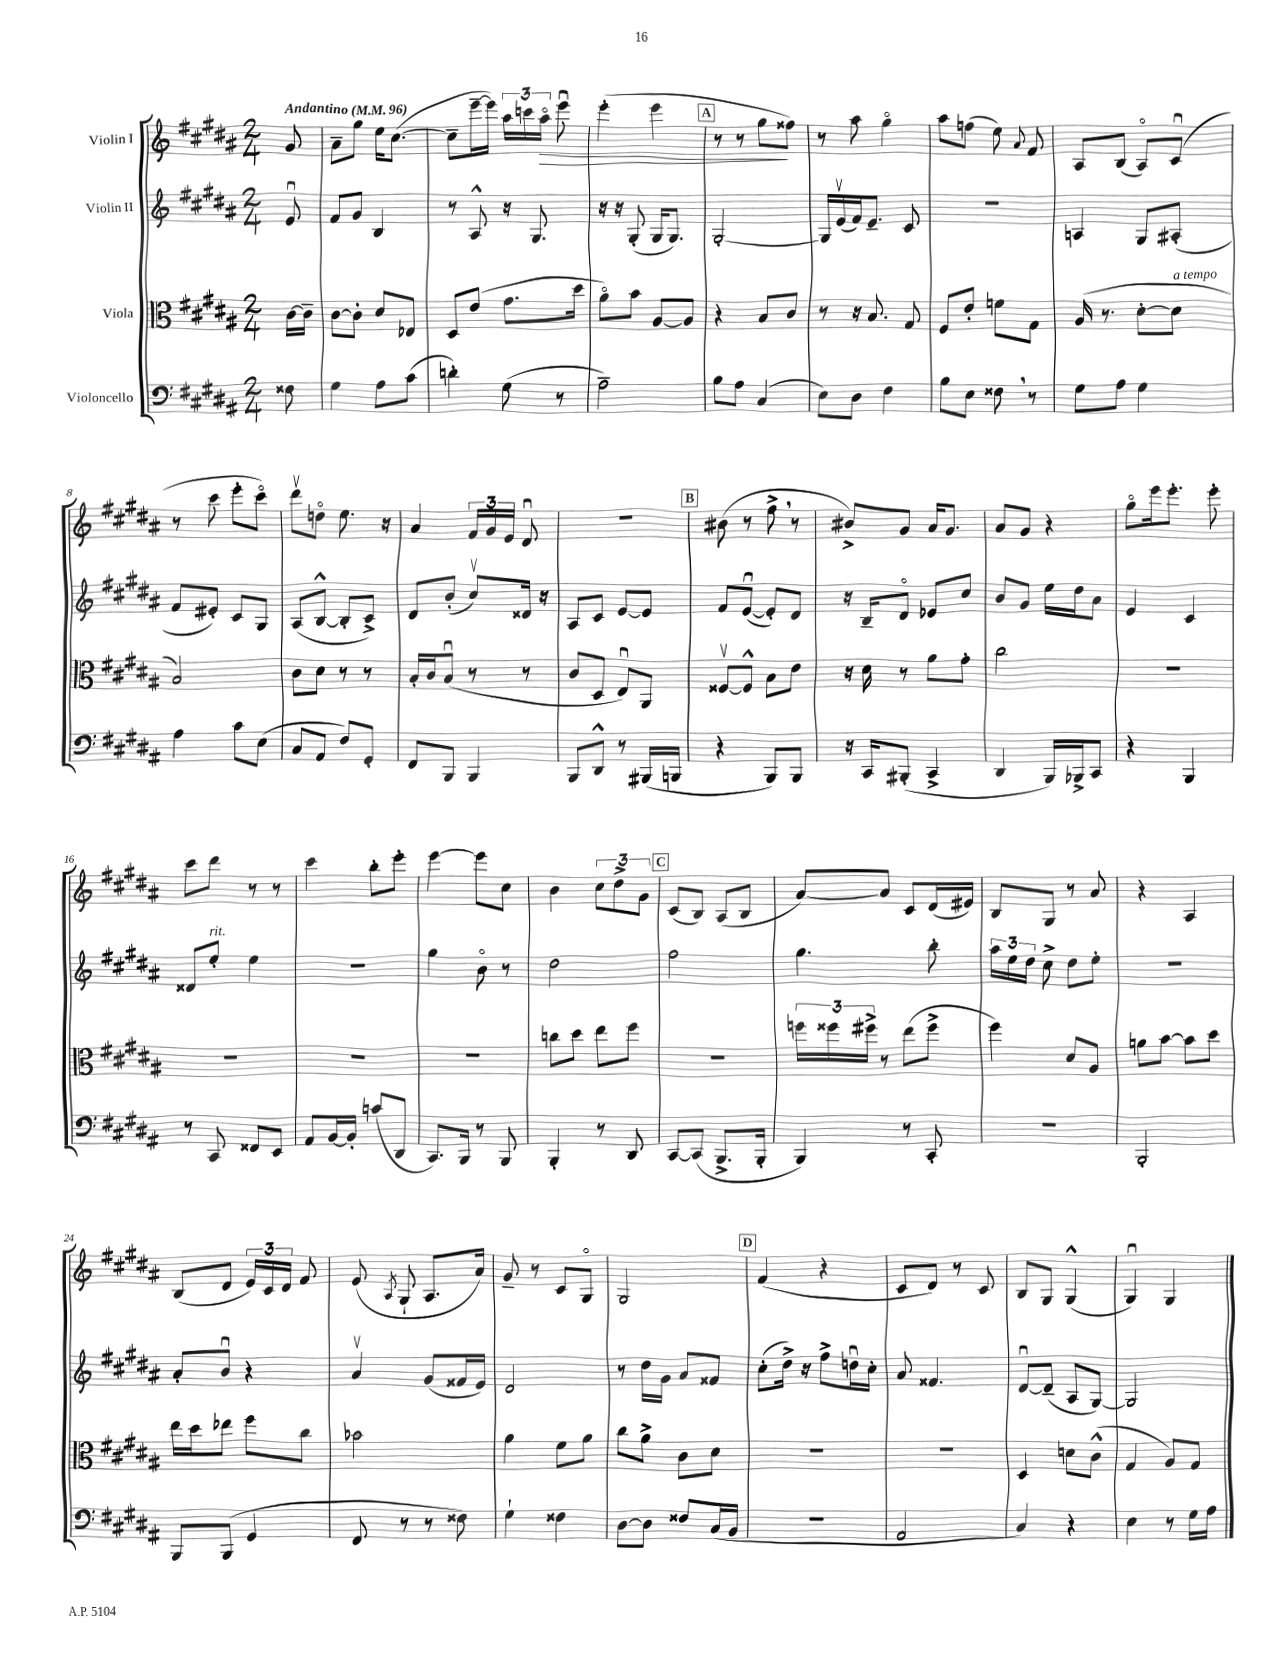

**kern	**kern	**kern	**kern	**dynam
*part4	*part3	*part2	*part1	*part1
*staff4	*staff3	*staff2	*staff1	*staff1
*I"Violoncello	*I"Viola	*I"Violin II	*I"Violin I	*
*clefF4	*clefC3	*clefG2	*clefG2	*
*k[f#c#g#d#a#]	*k[f#c#g#d#a#]	*k[f#c#g#d#a#]	*k[f#c#g#d#a#]	*
*M2/4	*M2/4	*M2/4	*M2/4	*
*MM96	*MM96	*MM96	*MM96	*
=	=	=	=	=
!	!	!	!LO:TX:a:B:t=Andantino	!
8F##X\	[16c#\LL	8eu/	8g#/	.
.	16c#~\JJ]	.	.	.
=1	=1	=1	=1	=1
4G#\	[8c#\L	8f#/L	8a#~\L	.
.	8c#'\J]	8g#/J	8gg#\J	.
8A#\L	8d#/L	4B/	16ee\KL	.
.	.	.	([8.cc#\J	.
(8c#\J	8E-X/J	.	.	.
=2	=2	=2	=2	=2
4dn'\)	8D#/L	8r	8cc#~\L]	.
.	(8e/J	8A#^^/	[16eee~\L	.
.	.	.	16eee\JJ])	.
(8G#\	8.g#\L	16r	24aa#\LL	.
.	.	.	24cccn\	.
.	.	8.G#/	.	.
!	!	!	!	!LO:HP:b
.	.	.	24aa#\JJ	>
8r	.	.	8eeeu\	.
.	16dd#\Jk	.	.	.
=3	=3	=3	=3	=3
2A#~\)	8a#\L)	16r	(4eee'\	.
.	.	16r	.	.
.	8b\J	(8G#'/	.	.
.	[8A#/L	16G#/KL	4eee\	.
.	.	8.G#/J)	.	.
.	8A#/J]	.	.	.
!!LO:REH:place=s1:t=A
=4	=4	=4	=4	=4
8B\L	4r	[2G#'/	8r	.
8A#\J	.	.	8r	.
(4C#/	8B/L	.	8gg#\L	.
.	8c#/J	.	8ff##X\J)	]
=5	=5	=5	=5	=5
8E\L)	8r	16G#/LL]	8r	.
.	.	(16ev/	.	.
8D#\J	16r	16f#/J)	8aa#\	.
.	8.B/	8.e~/J	.	.
4F#\	.	.	4gg#\	.
.	8G#/	8c#/	.	.
=6	=6	=6	=6	=6
8B\L	8F#/L	2r	8aa#\L	.
8E\J	8e'/J	.	(8ffn\J	.
8F##X,\	8fn\L	.	8ee\)	.
.	.	.	8qqa#/	.
8r	8G#\J	.	8f#/	.
=7	=7	=7	=7	=7
8G#\L	(16A#/	4An/	8A#/L	.
.	8.r	.	.	.
8A#\J	.	.	(8B/J	.
4G#\	[8d#'\L	8G#/L	8A#/L)	.
!	!LO:TX:a:i:t=a tempo	!	!	!
.	8d#\J]	(8A#X'/J	(8c#u/J	.
!!LO:LB:g=z
=8	=8	=8	=8	=8
4A#\	2B/)	8f#/L	8r	.
.	.	8e#X'/J)	8ccc#\	.
8c#\L	.	8c#/L	8eee'\L	.
(8E\J	.	8G#/J	8ccc#\J)	.
=9	=9	=9	=9	=9
8C#/L	8c#\L	(8A#/L	8ddd#v\L	.
8AA#/J	8d#\J	[8B^^/J	8ddn\J	.
8F#/L)	8r	8B'/L]	8.ee\	.
8GG#'/J	8r	8c#^/J)	.	.
.	.	.	16r	.
=10	=10	=10	=10	=10
8FF#/L	16B'/LL	8d#/L	4a#/	.
.	16c#/J	.	.	.
8BBB/J	(8Bu/J	(8b'/J	.	.
4BBB/	8r	8cc#v/L)	24f#/LL	.
.	.	.	24g#/	.
.	.	.	24e/JJ	.
.	8r	16d##X/Jk	8d#u/	.
.	.	16r	.	.
=11	=11	=11	=11	=11
8BBB/L	8c#/L	8A#/L	2r	.
8DD#^^/J	8D#/J	8c#/J	.	.
8r	8Eu/L)	[8e/L	.	.
(16BBB#X/LL	8AA#/J	8e/J]	.	.
16BBBn/JJ	.	.	.	.
!!LO:REH:place=s1:t=B
=12	=12	=12	=12	=12
4r	[8F##Xv/L	8f#/L	(8b#X\	.
.	8F##^^/J]	([8eu/J	8r	.
8BBB/L)	8B\L	8e'/L])	8ff#^,\	.
8BBB/J	8e\J	8d#/J	8r	.
=13	=13	=13	=13	=13
16r	16r	16r	8b#X^/L)	.
16CC#/KL	16d#\	16B~/KL	.	.
(8BBB#X'/J	8r	8d#/J	8g#/J	.
4CC#^/	8a#\L	8e-X/L	16a#/KL	.
.	.	.	8.g#/J	.
.	8g#'\J	8cc#/J	.	.
=14	=14	=14	=14	=14
4DD#/	2cc#\	8b/L	8a#/L	.
.	.	8g#/J	8g#/J	.
16BBB/LL)	.	16ee\LL	4r	.
16BBB-X^/J	.	16dd#\J	.	.
8CC#/J	.	8a#\J	.	.
=15	=15	=15	=15	=15
4r	2r	4e/	8gg#\L	.
.	.	.	16eee\k	.
.	.	.	8.eee'\J	.
4BBB/	.	4c#/	.	.
.	.	.	8eee'\	.
!!LO:LB:g=z
=16	=16	=16	=16	=16
8r	2r	8d##X/L	8ccc#\L	.
!	!	!LO:TX:a:i:t=rit.	!	!
8CC#/	.	8ee'/J	8ddd#\J	.
8FF##X/L	.	4ee\	8r	.
8EE/J	.	.	8r	.
=17	=17	=17	=17	=17
8AA#/L	2r	2r	4ccc#\	.
[16BB/L	.	.	.	.
16BB'/JJ]	.	.	.	.
(8cn/L	.	.	8bb'\L	.
8DD#/J	.	.	8eee'\J	.
=18	=18	=18	=18	=18
8.CC#/L)	2r	4gg#\	[4eee\	.
16BBB/Jk	.	.	.	.
8r	.	8b\	8eee\L]	.
8BBB/	.	8r	8cc#\J	.
=19	=19	=19	=19	=19
4BBB'/	8ccn\L	2dd#\	4b\	.
.	8dd#\J	.	.	.
8r	8ee\L	.	12cc#\L	.
.	.	.	12dd#^\	.
8DD#/	8ff#\J	.	.	.
.	.	.	12g#\J	.
!!LO:REH:place=s1:t=C
=20	=20	=20	=20	=20
[8CC#/L	2r	2ff#\	(8c#/L	.
(8CC#/J]	.	.	8B/J)	.
8.BBB^/L	.	.	(8A#/L	.
.	.	.	8B/J	.
16BBB'/Jk	.	.	.	.
=21	=21	=21	=21	=21
4BBB/)	24ffn\LL	4.gg#\	[8a#/L)	.
.	24ff##X\	.	.	.
.	24ff#X^\JJ	.	.	.
.	8r	.	8a#/J]	.
8r	(8ee\L	.	8c#/L	.
8CC#'/	8ff#^\J	8bb'\	(16d#/L	.
.	.	.	16e#X/JJ)	.
=22	=22	=22	=22	=22
2r	4ff#\)	24aa#\LL	8B/L	.
.	.	24ee\	.	.
.	.	24dd#\JJ	.	.
.	.	8cc#^\	8G#/J	.
.	8d#/L	8dd#\L	8r	.
.	8A#/J	8ee'\J	8a#/	.
=23	=23	=23	=23	=23
2BBB'/	8an\L	2r	4r	.
.	[8b\J	.	.	.
.	8b\L]	.	4A#/	.
.	8dd#\J	.	.	.
!!LO:LB:g=z
=24	=24	=24	=24	=24
8BBB/L	16ee\LL	8a#'/L	(8B/L	.
.	16dd#\J	.	.	.
(8BBB/J	8ee-X\J	8bu/J	8d#/J	.
4GG#/	8ff#\L	4r	24e/LL)	.
.	.	.	24c#/	.
.	.	.	24d#/JJ	.
.	8cc#\J	.	8f#/	.
=25	=25	=25	=25	=25
8FF#/	2b-X\	4a#v/	(8e/	.
.	.	.	8qA#/	.
8r	.	.	8G#`/	.
8r	.	(8g#/L	8.A#/L	.
8F##X\)	.	16f##X/L	.	.
.	.	16e/JJ)	16a#/Jk)	.
=26	=26	=26	=26	=26
4G#`\	4a#\	2d#/	8g#~/	.
.	.	.	8r	.
4F##X\	8f#\L	.	8c#/L	.
.	8a#\J	.	8G#/J	.
=27	=27	=27	=27	=27
[8D#\L	8cc#\L	8r	2G#/	.
8D#\J]	8a#^\J	16dd#\LL	.	.
.	.	16g#\JJ	.	.
8F##X/L	8c#\L	8a#/L	.	.
(16C#/L	8d#\J	8f##X/J	.	.
16BB/JJ	.	.	.	.
!!LO:REH:place=s1:t=D
=28	=28	=28	=28	=28
2r	2r	(8cc#'\L	(4f#/	.
.	.	16dd#^\Jk)	.	.
.	.	16r	.	.
.	.	8ff#^\L	4r	.
.	.	16ddnu\L	.	.
.	.	16cc#'\JJ	.	.
=29	=29	=29	=29	=29
2AA#/	2r	8a#/	8c#/L	.
.	.	4.f##X/	8d#/J)	.
.	.	.	8r	.
.	.	.	8c#/	.
=30	=30	=30	=30	=30
4C#/)	4D#/	[8d#u/L	8B/L	.
.	.	(8d#~/J]	8G#/J	.
4r	8dn\L	8A#/L	(4G#^^/	.
.	(8c#^^\J	[8G#/J)	.	.
=31	=31	=31	=31	=31
4E\	4G#/	2G#/]	4G#u/)	.
8r	8A#/L)	.	4G#/	.
16G#\LL	8G#/J	.	.	.
16A#\JJ	.	.	.	.
==	==	==	==	==
*-	*-	*-	*-	*-
